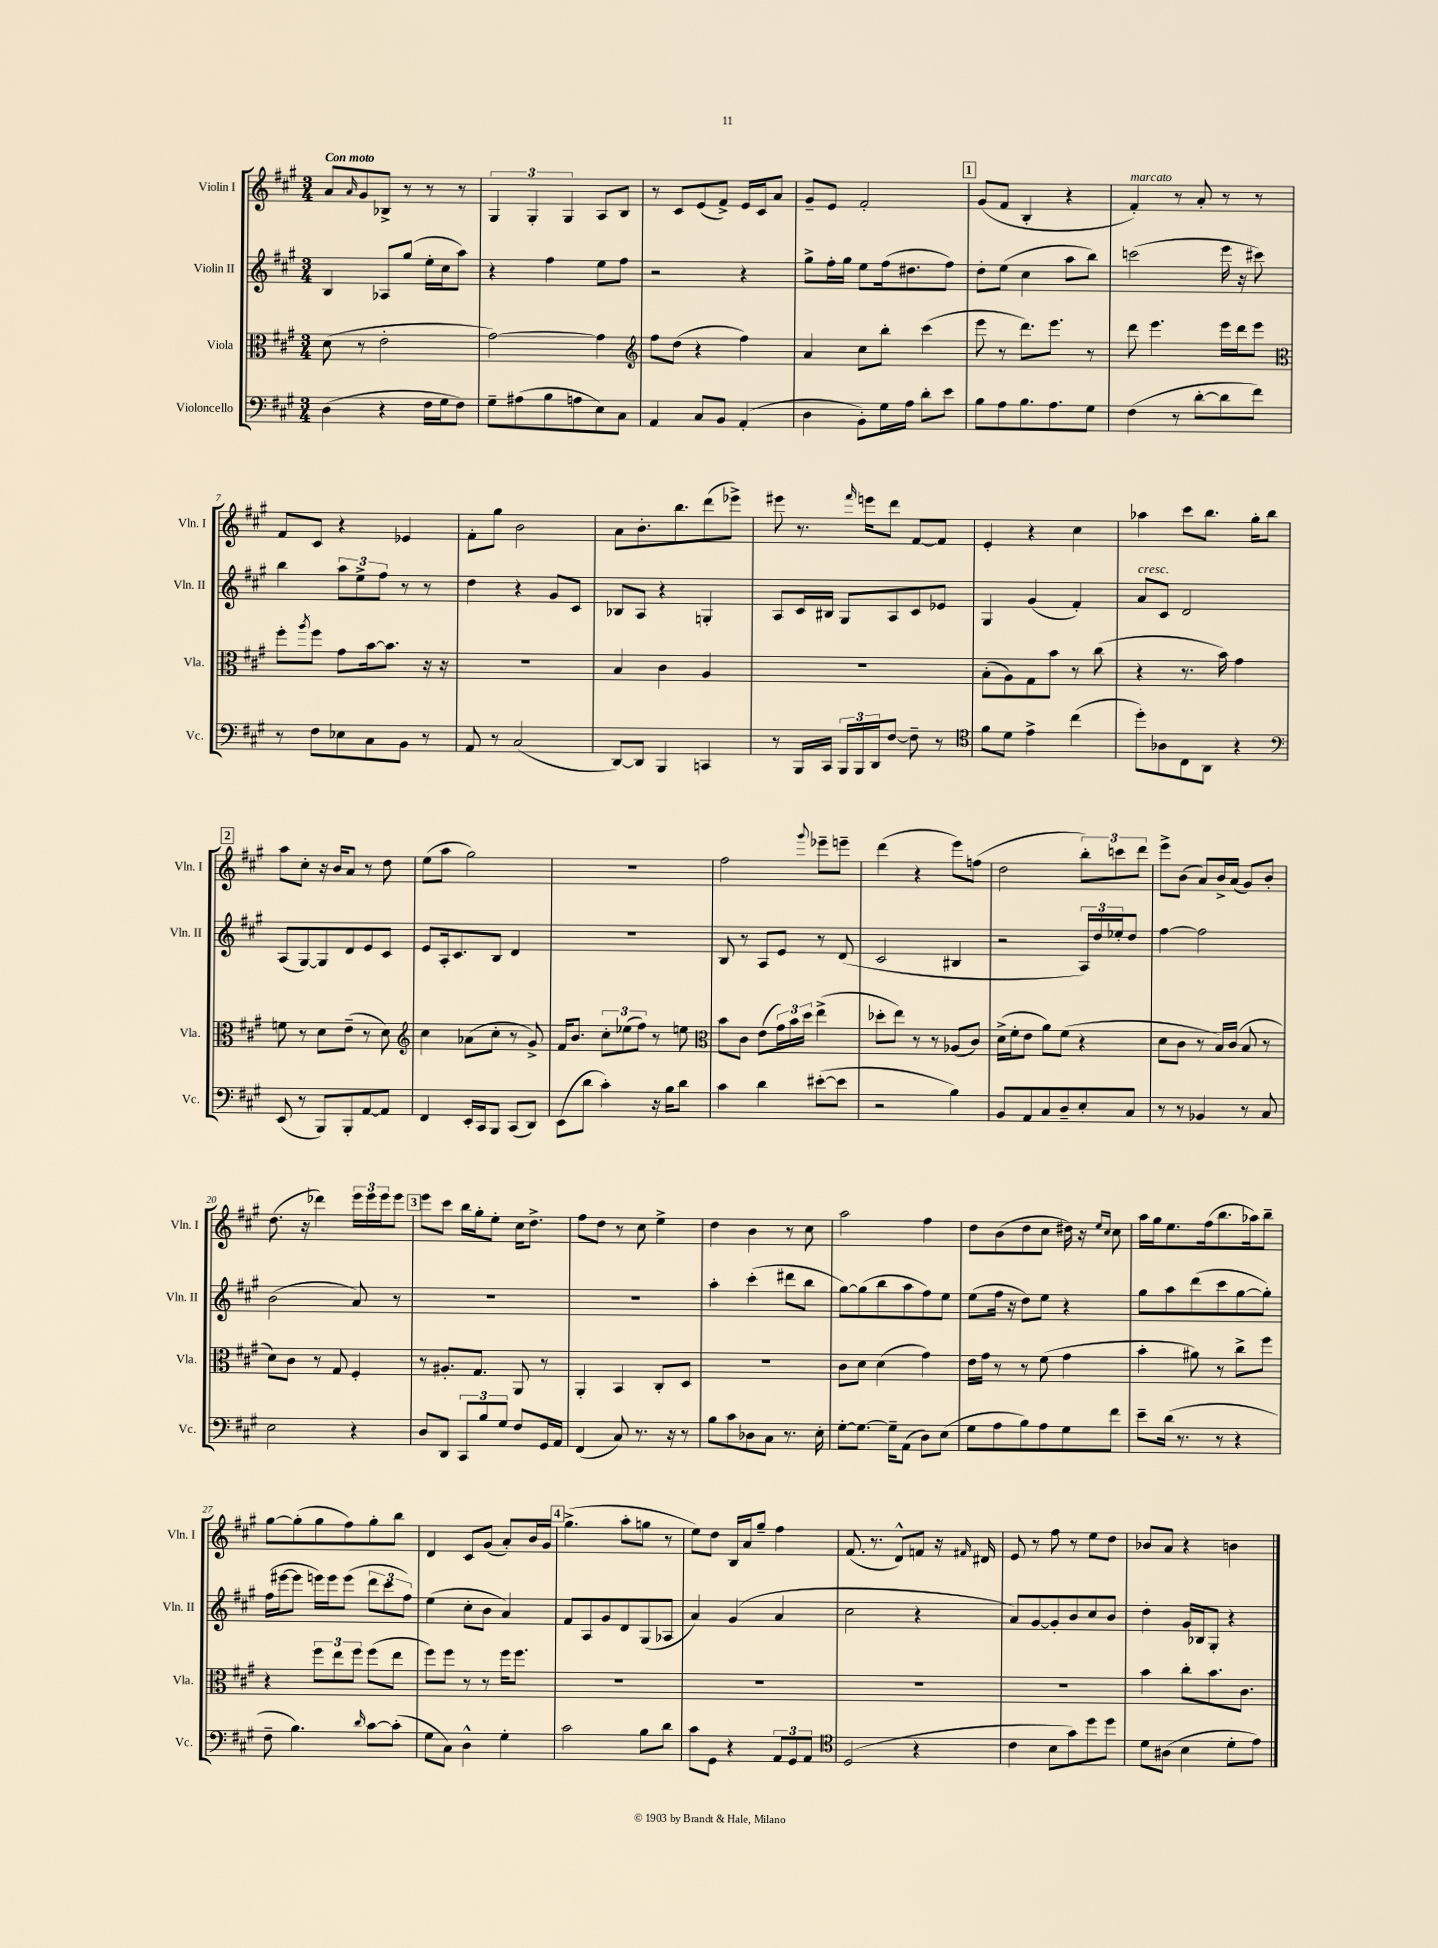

**kern	**kern	**kern	**kern
*staff4	*staff3	*staff2	*staff1
*clefF4	*clefC3	*clefG2	*clefG2
*k[f#c#g#]	*k[f#c#g#]	*k[f#c#g#]	*k[f#c#g#]
*M3/4	*M3/4	*M3/4	*M3/4
(4D\	(8d\	4B/	8a/L
.	.	.	16qqa/
.	8r	.	8g#/
4r	2e'\	8A-/L	8B-^/J
.	.	(8gg#/J	8r
16F#\LL	.	16ee'\LL	8r
16G#\J	.	16cc#\J	.
8F#\J)	.	8aa\J)	8r
=	=	=	=
8G#~\L	[2g#\)	4r	6G#/
(8A#\	.	.	.
.	.	.	6G#'/
8B\	.	4ff#\	.
.	.	.	6G#/
8A\	.	.	.
8E\)	4g#\]	8ee\L	8A/L
8C#\J	.	8ff#\J	8B/J
=	=	=	=
*	*clefG2	*	*
4AA/	8ff#\L	2r	8r
.	(8dd\J	.	8c#/L
8C#/L	4r	.	(8e/
8BB/J	.	.	8f#^/J)
(4AA'/	4ff#\)	4r	16e/LL
.	.	.	16c#/J
.	.	.	8a/J
=	=	=	=
4D\	4a/	8gg#^\L	8g#~/L
.	.	16ff#'\L	8e/J
.	.	16gg#\JJ	.
8BB'\L)	8cc#\L	8ee\L	2f#'/
16G#\L	8bb'\J	(16ff#\k	.
16A\JJ	.	8.dd#\	.
8d'\L	(4ccc#\	.	.
8e\J	.	8ff#\J)	.
=	=	=	=
8B\L	8eee\	8dd'\L	(8g#/L
8A\	8r	(8ee\J	8f#/J
8.B\	8.ddd\L)	4cc#\	4B'/
8.A\	8.eee\J	.	.
.	.	8aa\L	4r
8G#\J	8r	8bb\J)	.
=	=	=	=
(4F#\	8ddd\	(2ccc\	4f#'/)
.	4.eee\	.	.
8r	.	.	8r
[8d'\L	.	.	8a'/
8d\]	16eee\LL	16eee\	8r
.	16ddd\J	16r	.
8f#\J)	8eee\J	8ccc#\)	8r
=	=	=	=
*	*clefC3	*	*
8r	8ff#'\L	4bb\	8f#/L
.	8qaa/	.	.
8F#\L	8ff#\J	.	8c#/J
8E-\	8g#\L	12aa\L	4r
.	.	12ee^\	.
8C#\	[16b\k	.	.
.	.	12ff#\J	.
.	8.b\]J	.	.
8BB\J	.	8r	4e-/
8r	16r	8r	.
.	16r	.	.
=	=	=	=
8AA/	2.r	4dd\	8f#'\L
8r	.	.	8gg#\J
(2C#/	.	4r	2b\
.	.	8g#/L	.
.	.	8c#/J	.
=	=	=	=
[8DD/L)	4B/	8B-/L	8a\L
8DD/]J	.	8A/J	8.b'\
4BBB/	4c#\	4r	.
.	.	.	8.bb\
4CC/	4A/	4G'/	(8ddd\
.	.	.	8eee-^\J)
=	=	=	=
8r	2.r	8A/L	8eee#\
16BBB/LL	.	16c#/L	8.r
16CC#/JJ	.	16B#/JJ	.
24BBB/LL	.	8G#/L	.
24BBB/	.	.	.
.	.	.	16qqfff#/
.	.	.	16eee\LK
24DD/J	.	.	.
[8F#/J	.	8A/	8ddd\J
8F#~\]	.	8c#/	[8f#/L
8r	.	8e-/J	8f#/]J
=	=	=	=
*clefC4	*	*	*
8f#\L	(8B'\L	4G#/	4e'/
8d\J	8A\)	.	.
4e^\	8G#\	(4g#/	4r
.	8b\J	.	.
(4cc#\	8r	4f#'/)	4cc#\
.	(8cc#\	.	.
=	=	=	=
8dd'\L)	4r	8a/L	4aa-\
8A-\	.	8c#/J	.
8C#\	8.r	2d/	8ccc#\L
8AA\J	.	.	8.bb\J
.	16b\)	.	.
4r	4g#\	.	.
.	.	.	16gg#'\LK
.	.	.	8bb\J
=	=	=	=
*clefF4	*	*	*
(8EE/	8f\	(8A/L	8aa\L
8r	8r	[8G#/)	8cc#'\J
8BBB/L)	8d\L	8G#/]	16r
.	.	.	16b/LK
8BBB'/	(8e~\J	8d/	8a/J
[8AA/	8r	8e/	8r
8AA/]J	8d\)	8c#/J	8dd\
=	=	=	=
*	*clefG2	*	*
4FF#/	4cc#\	8e/L	(8ee\L
.	.	16A'/k	8aa\J
.	.	8.c#/	.
16EE'/LL	(8a-\L	.	2gg#\)
16CC#/J	.	.	.
8BBB/J	8cc#'\J	8B/J	.
(8CC#/L	8r	4d/	.
8DD/J)	8g#^/)	.	.
=	=	=	=
(8EE\L	16f#/LK	2.r	2.r
.	8.b/J	.	.
8d\J	.	.	.
4c#'\)	12cc#'\L	.	.
.	(12ee-\	.	.
.	12ff#\J)	.	.
16r	8r	.	.
16B\LK	.	.	.
8d\J	8ee\	.	.
=	=	=	=
*	*clefC3	*	*
4c#\	8b\L	8B/	2ff#\
.	8c#\J	8r	.
4d\	(8e\L	8A/L	.
.	24g#\L)	8e/J	.
.	24b\	.	.
.	24dd\JJ	.	.
.	.	.	8qqggg#/
([8e#'\L	(4ee^\	8r	8eee-~\L
8e#\]J	.	(8d/	8eee~\J
=	=	=	=
2r	8dd-'\L	2c#/	(4ddd\
.	8ee\J)	.	.
.	8r	.	4r
.	8r	.	.
4B\)	(8A-/L	4B#/	8eee\L)
.	8c#/J)	.	(8ff\J
=	=	=	=
8BB/L	(16d^\LL	2r	2dd\
.	16f#'\J	.	.
8AA/	8e\J	.	.
8C#/	8a\L)	.	.
8D~/	(8f#\J	.	.
8E'/	4r	24A/LL)	12bb'\L)
.	.	24dd/	.
.	.	24ee-'/J	12ccc\
8C#/J	.	8dd/J	.
.	.	.	12ddd\J
=	=	=	=
8r	8d\L	[4ff#\	8eee^\L
8r	8c#\J	.	(8b\J
4BB-/	8r	2ff#\]	8a/L)
.	16B/LL)	.	16b^/L
.	(16c#/JJ	.	(16a/JJ
8r	8B/	.	8g#/L)
8C#/	8r	.	8b'/J
=	=	=	=
2E\	8d\L)	(2b\	(8.dd\
.	8c#\J	.	.
.	.	.	16r
.	8r	.	4ddd-\)
.	8G#/	.	.
4r	4F#'/	8a/)	24eee\LL
.	.	.	24eee\
.	.	.	24eee\J
.	.	8r	8eee\J
=	=	=	=
8D/L	8r	2.r	8eee\L
8DD/J	8.A#'/L	.	8ccc#\J
12CC#/L	.	.	16bb\LL
.	8.G#/J	.	16gg#'\J
12B/	.	.	.
.	.	.	8ee'\J
12G#/J	.	.	.
8F#/L	8AA/	.	16cc#\LK
.	.	.	8.dd^\J
16GG#/L	8r	.	.
16AA/JJ	.	.	.
=	=	=	=
(4FF#/	4AA'/	2.r	8ff#\L
.	.	.	8dd\J
8C#/)	4BB/	.	8r
8.r	.	.	8cc#\
.	8C#'/L	.	4ee^\
16r	.	.	.
8r	8D/J	.	.
=	=	=	=
8B\L	2.r	4aa'\	4dd\
8c#\	.	.	.
8D-\	.	(4ccc#'\	4b\
8C#\J	.	.	.
8.r	.	8ddd#\L	8r
.	.	8bb\J	8cc#\
16E'\	.	.	.
=	=	=	=
[8G#'\L	8c#\L	[8gg#\L)	2aa\
8.G#\_J	8d\J	(8gg#\]	.
.	(4d\	8bb\	.
16G#~\]LK	.	.	.
(8AA\J	.	8aa\	.
8D\L)	4g#\)	8ff#\)	4ff#\
(8E\J	.	8ee\J	.
=	=	=	=
8G#\L	16e\LL	(8ee\L	8dd\L
.	16g#\JJ	.	.
8A\	8r	16ff#\Jk	(8b\
.	.	16r	.
8B\)	8r	8dd\L)	8dd\
8A\	(8f#\	8ee\J	8cc#\J
8G#\	4g#\	4r	16dd#\)
.	.	.	16r
.	.	.	16qqee/LL
.	.	.	16qqcc#/JJ
8f#\J	.	.	8cc#\
=	=	=	=
8e~\L	4b'\	8gg#\L	16aa\LL
.	.	.	16gg#\J
(16d\Jk	.	8aa\	8.ee\
8.r	.	.	.
.	8a#\)	(8ddd\	.
.	.	.	(16ff#\k
8r	8r	8ccc#\	8.bb\
4r	8cc#^\L	[8gg#\	.
.	.	.	16aa-\k)
.	8ff#\J	8gg#'\]J)	8bb~\J
=	=	=	=
8F#~\	4r	(16ff#\LL	[8gg#\L
.	.	[16eee#\J	.
4.B\)	.	8eee#\]J	(8gg#'\]
.	12ff#\L	16eee\LL)	8gg#\
.	.	16eee\J	.
.	12ee\	.	.
.	.	(8eee\J	8ff#\)
.	12ff#\J	.	.
16qqd/	.	.	.
[8c#\L	(8ff#\L	12ddd\L	8gg#'\
.	.	12ccc#\	.
(8c#'\]J	8ee\J	.	8bb\J
.	.	12ff#\J)	.
=	=	=	=
8G#\L	8ff#\L)	(4ee\	4d/
8C#\J)	8ff#\J	.	.
4D^^\	8r	8cc#'\L	8c#/L
.	8r	8b\J	(8g#/J
4G#'\	16ff#\LK	4a/)	8a'/L)
.	8.ff#\J	.	.
.	.	.	16b/L
.	.	.	16g#/JJ
=	=	=	=
2c#\	2.r	8f#/L	(4.gg#^\
.	.	8A/	.
.	.	8g#/	.
.	.	8d/	8aa'\L
8B\L	.	(8G#/	8gg\J
8d\J	.	8A-/J	8r
=	=	=	=
8c#\L	2.r	4a/)	8ee\L)
8GG#\J	.	.	8dd\J
4r	.	(4g#/	16B/LL
.	.	.	16a/J
.	.	.	8gg#~/J
12AA/L	.	4a/	4ff#\
12GG#/	.	.	.
12AA/J	.	.	.
=	=	=	=
*clefC4	*	*	*
(2D/	2.r	2cc#\	(8.f#/
.	.	.	8.r
.	.	.	8d^^/L)
4r	.	4r	8f/J
.	.	.	16r
.	.	.	16qqf#/
.	.	.	16d#/
=	=	=	=
4c#\	2.r	8a/L)	8e/
.	.	[8g#/	8r
8B\L	.	8g#'/]	8ff#\
8g#\)	.	8b/	8r
8dd\	.	8cc#/	8ee\L
8dd\J	.	8b/J	8dd\J
=	=	=	=
8d\L	4b\	4dd'\	8b-/L
(8A#\J	.	.	8a/J
4B\	8cc#'\L	16g#/LL	4r
.	.	16B-/J	.
.	8.b\	8G#'/J	.
8d'\L	.	4r	4b\
.	8.c#\J	.	.
8e\J)	.	.	.
==	==	==	==
*-	*-	*-	*-
